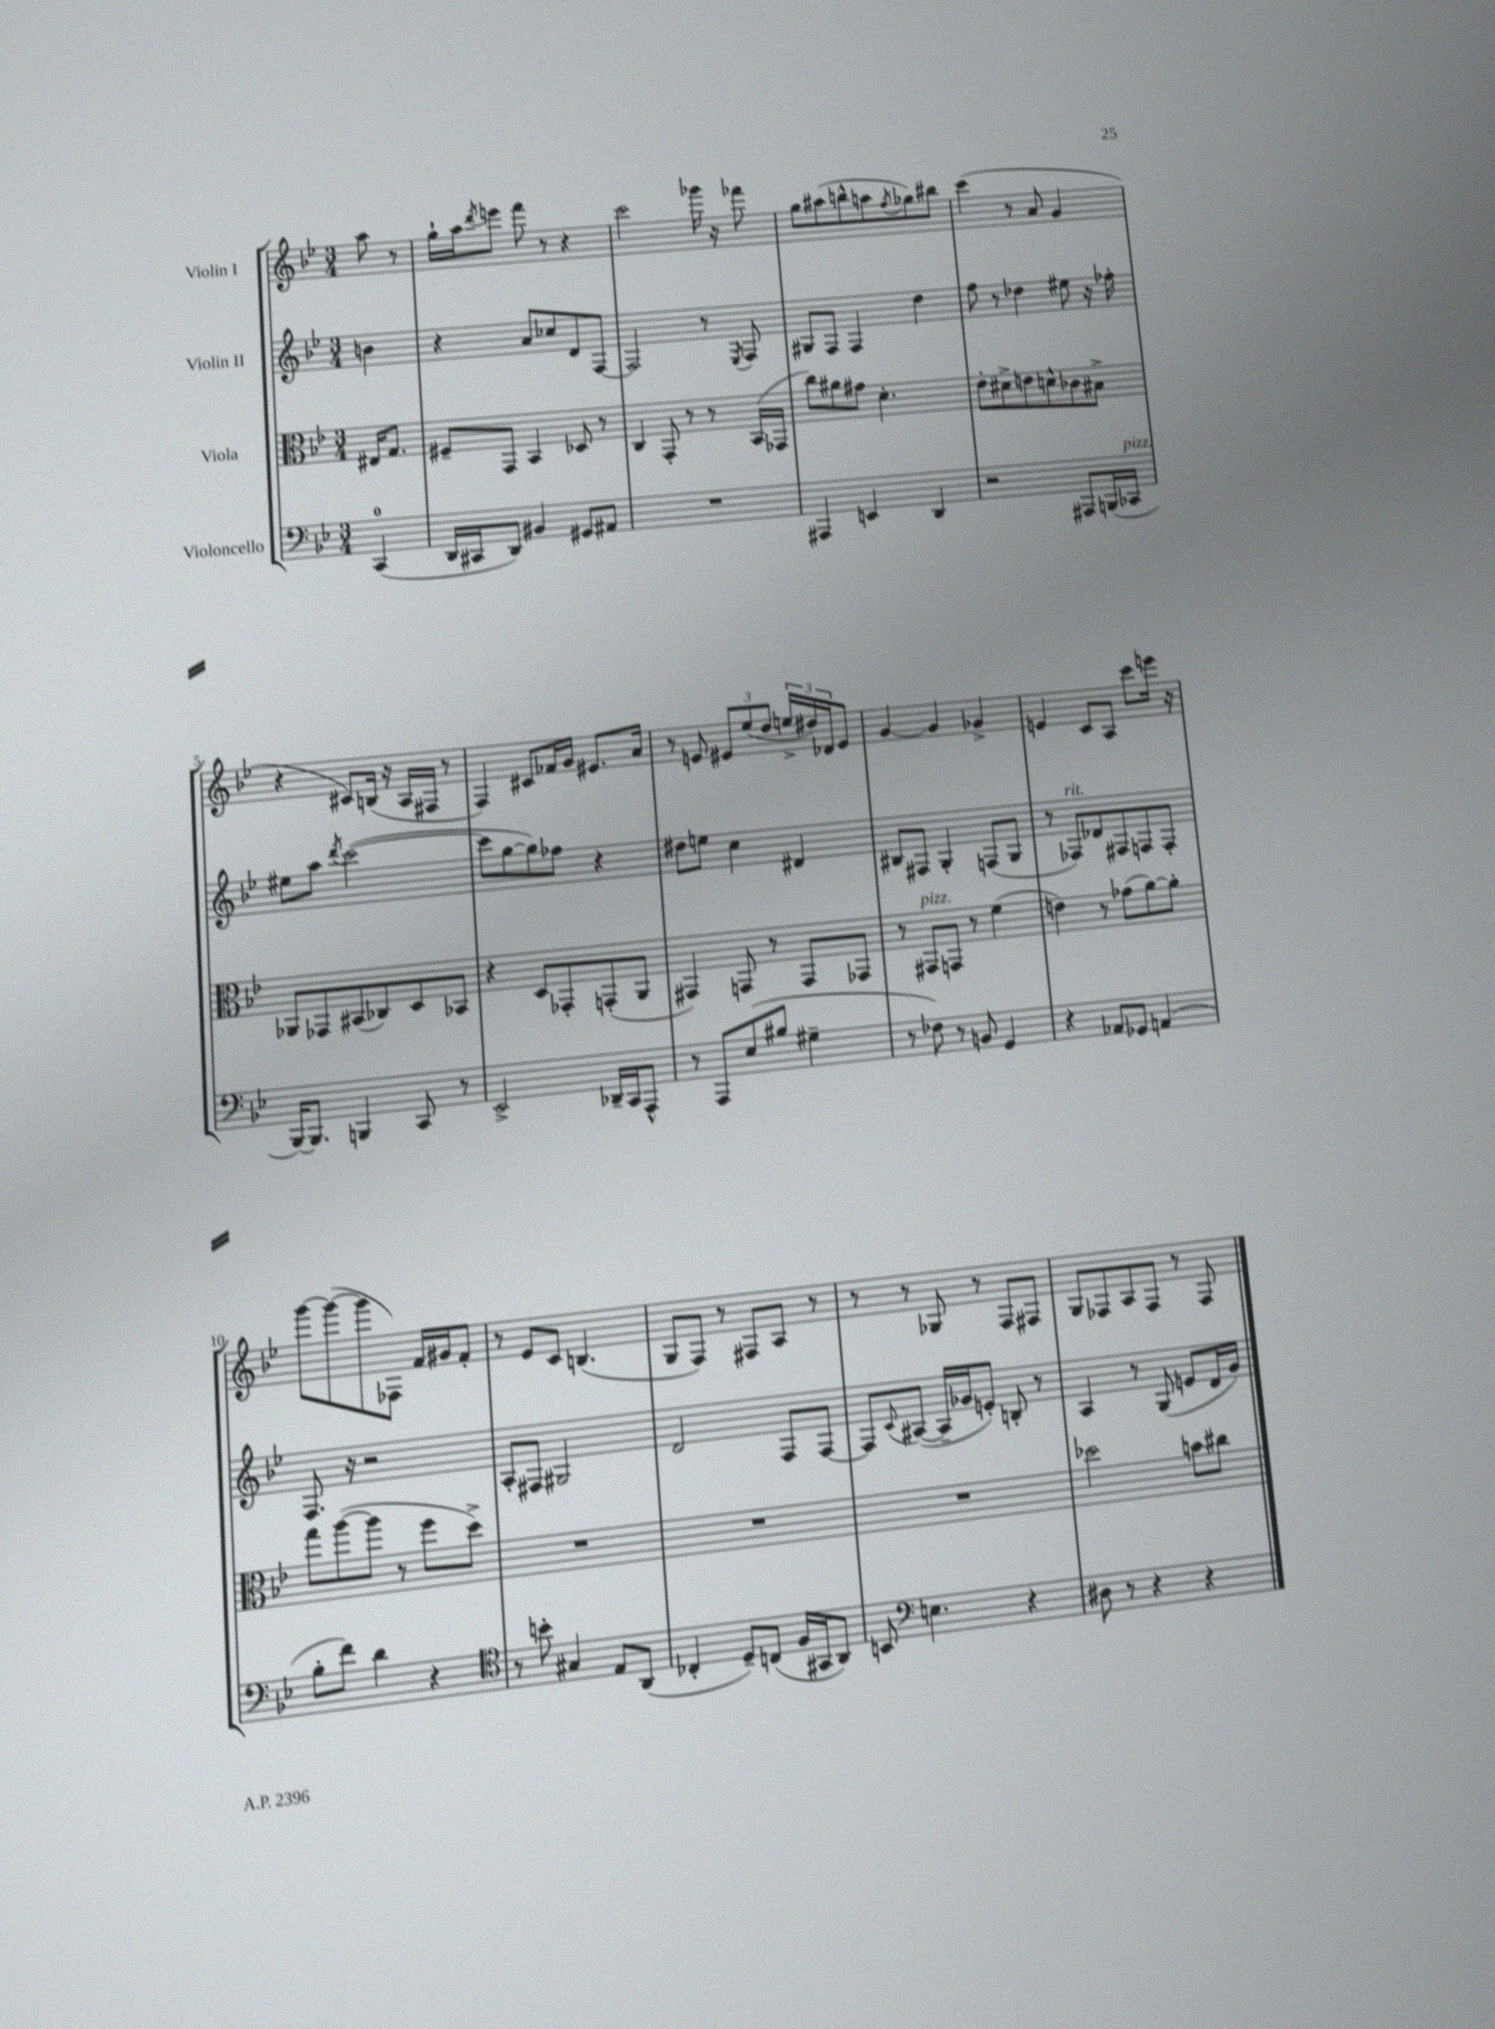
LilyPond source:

<<
\new StaffGroup <<
\new Staff = "s0" \with { instrumentName = "Violin I" } {
    \clef treble \key bes \major \numericTimeSignature \time 3/4 \partial 4
    a''8 r8 |
    g''16-! a''16 \acciaccatura { d'''8 } e'''8 f'''8 r8 r4 |
    c'''2 ges'''16 r16 fes'''8 |
    g''8 ais''8( b''8-^ a''8 \acciaccatura { f''8 } ges''8) bis''8 |
    c'''4( r8 a'8 g'4 |
    r4 cis'8) b16( r16 a16 fis16 r8 |
    f4) cis'8 fes'16 g'16 eis'8. a'16 |
    r8 e'8 \tuplet 3/2 { eis'8 ees''8( d''8 } \tuplet 3/2 { e''16-> dis''16) des'16 } eis'8 |
    g'4~ g'4 ges'4-> |
    e'4 c'8 a8 c'''8 e'''16 r16 |
    g'''8~ g'''8~( g'''8 fes8) f'16 gis'16 f'8-. |
    r8 ees'8 c'8 b4.( |
    g8 f8) r8 fis8 a8 r8 |
    r8 r8 ges8 r8 f8 fis8 |
    g8 fes8 a8 fes8 r8 fes8 \bar "|." |
}
\new Staff = "s1" \with { instrumentName = "Violin II" } {
    \clef treble \key bes \major \numericTimeSignature \time 3/4 \partial 4
    b'4 |
    r4 a'8 ces''8 d'8 f8~ |
    f2 r8 \acciaccatura { ees8 } f8 |
    gis8 f8 f4 d''4 |
    f''8 r8 des''4 eis''8 r16 fes''16-. |
    eis''8 a''8 \acciaccatura { d'''8 } c'''2~( |
    c'''8 g''8~ g''8) fes''8 r4 |
    dis''8 e''8 c''4 dis'4 |
    bis8 fis8 g4-. f8( g8 |
    r8 fes8^\markup { \italic "rit." }) des'8 fis8 f8 f8-. |
    f8. r16 r2 |
    a8-. fis8 gis2 |
    d'2 f8 f8~ |
    f8 \appoggiatura { c'8 } ais8~( ais16-- ges'16 e'8-.) b8-. r8 |
    a4 r8 g8( e'8 d'16 g'16) \bar "|." |
}
\new Staff = "s2" \with { instrumentName = "Viola" } {
    \clef alto \key bes \major \numericTimeSignature \time 3/4 \partial 4
    eis16 g8. |
    fis8-- g,8 bes,4 des8 r8 |
    c4 g,8-. r8 r8 bes,16( ges,16 |
    c''8) ais'8 gis'8 d'4.-. |
    ees'8-. dis'8-> e'8 d'8-^ ces'8 bis8-> |
    aes,8 ges,8 bis,8( ces8) d8 bes,8 |
    r4 d8 ges,8-. g,8-.( a,8 |
    gis,4) g,8 r8 g,8 ges,8 |
    r8 gis,8^\markup { \italic "pizz." } g,8 r8 f'4( |
    e'4) r8 ges'8( a'8~) a'8-. |
    g''8 a''8~( a''8 r8 f''8 d''8->) |
    R2. |
    R2. |
    R2. |
    des''2 b'8 cis''8 \bar "|." |
}
\new Staff = "s3" \with { instrumentName = "Violoncello" } {
    \clef bass \key bes \major \numericTimeSignature \time 3/4 \partial 4
    c,4-0( |
    d,16 cis,16 d,8) bis,4 gis,8 ais,8 |
    R2. |
    ais,,4 e,4 d,4 |
    r2 ais,,8 b,,16( ces,16^\markup { \italic "pizz." } |
    bes,,16~) bes,,8. b,,4 c,8 r8 |
    ees,2-> des,16-- c,16 a,,8-^ |
    r8 a,,8 ees8( bis8 gis4-- |
    r8 fes8) r8 b,8 g,4 |
    r4 aes,8 ges,8 a,4( |
    bes8-. f'8) d'4 r4 |
    \clef tenor r8 b'8-. gis4 ees8 a,8( |
    ces4-. d8--) c8( f16 gis,16 a,8) |
    b,8 \clef bass e4. r4 |
    dis8 r8 r4 r4 \bar "|." |
}
>>
>>
